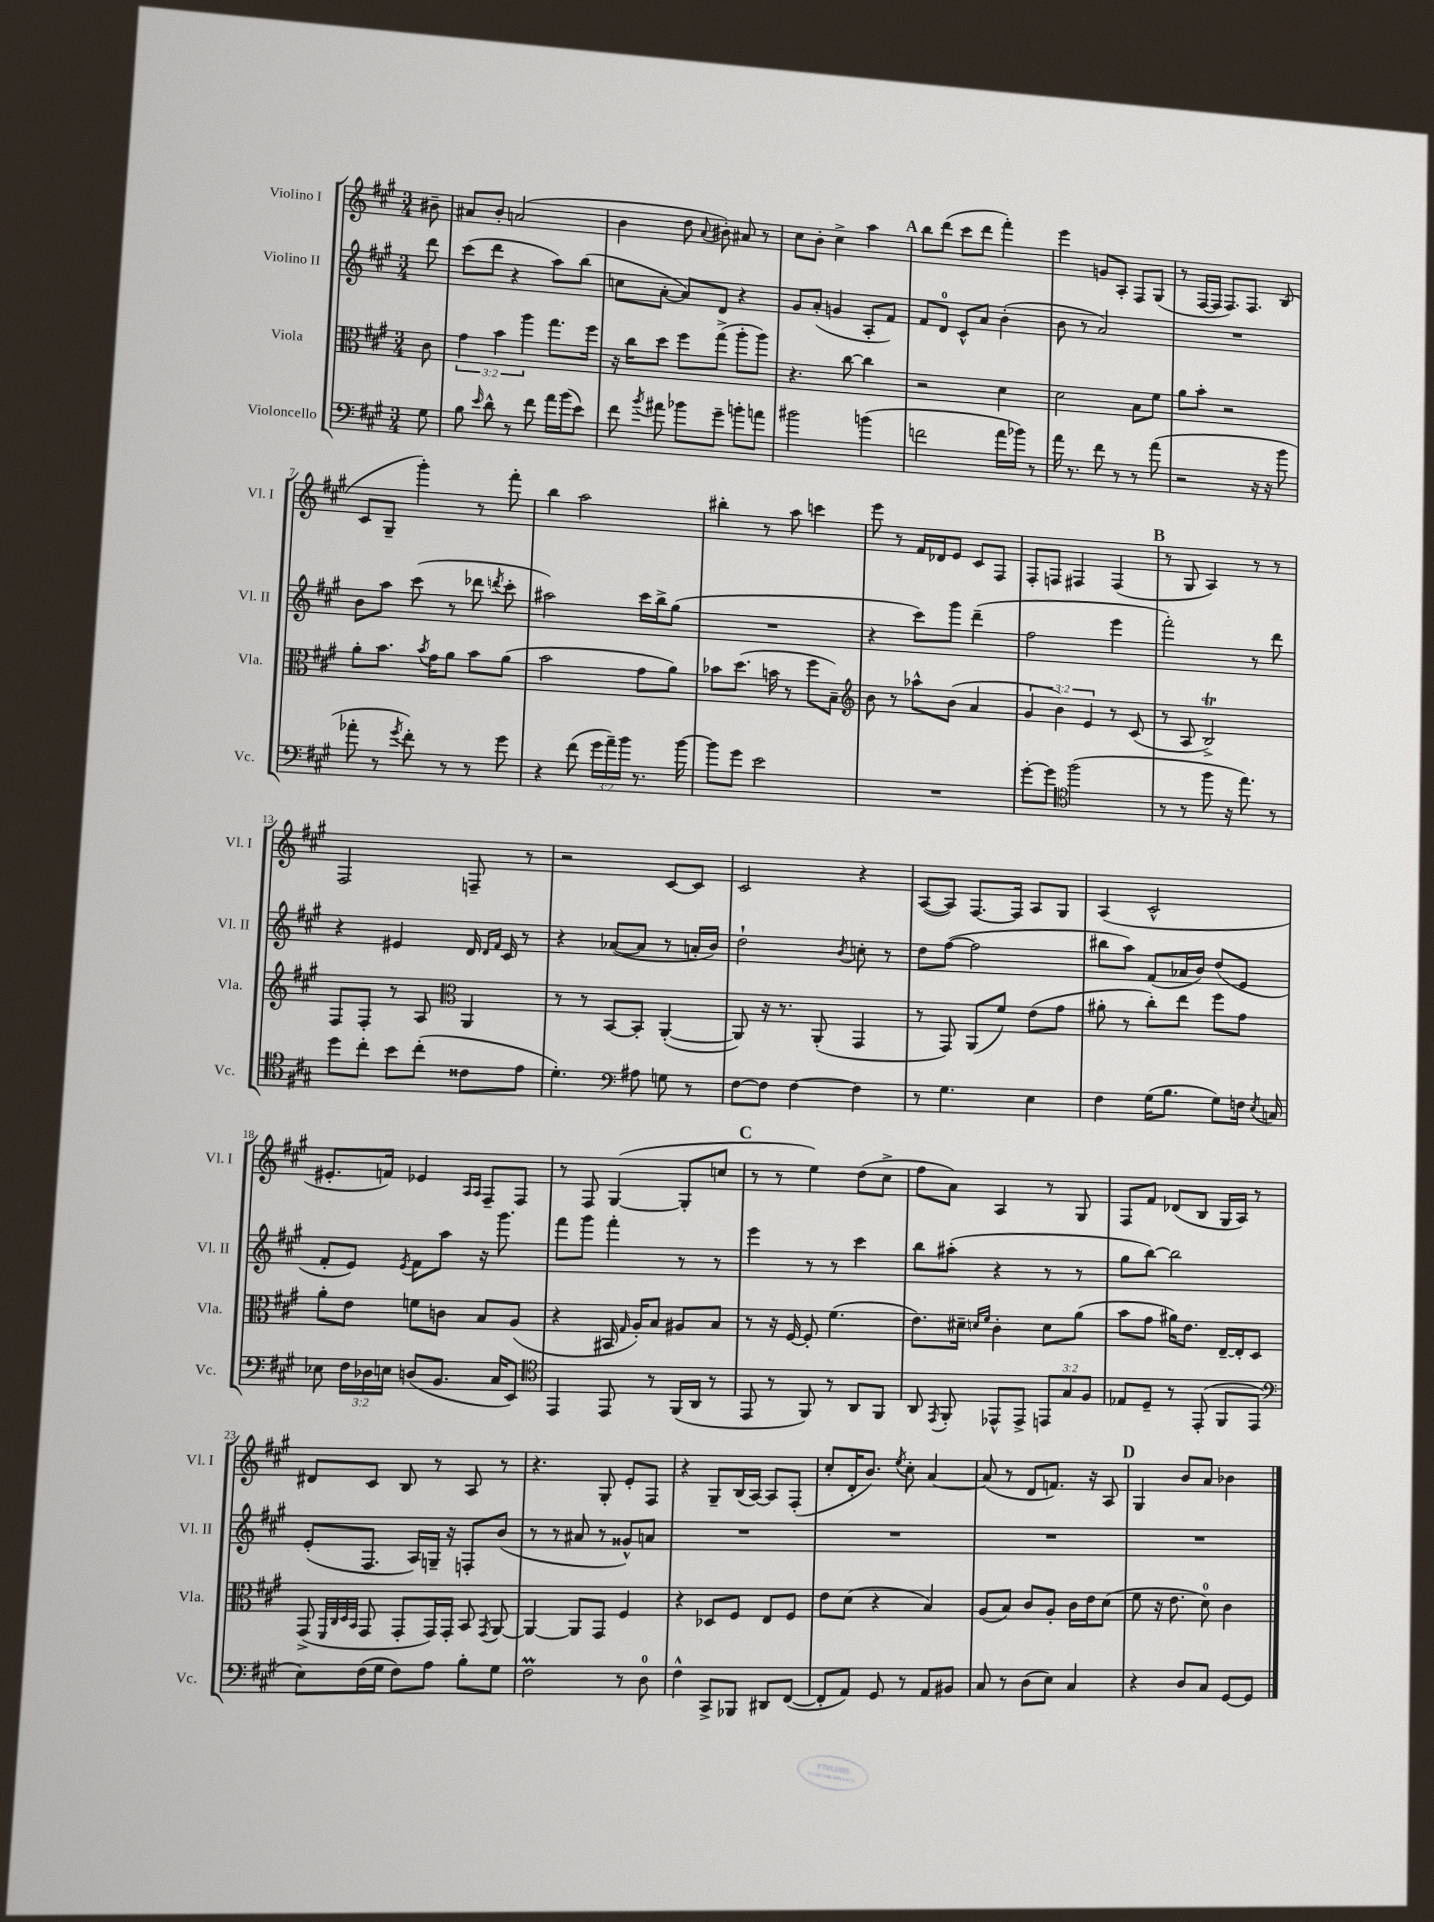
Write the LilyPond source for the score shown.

<<
\new StaffGroup <<
\new Staff = "s0" \with { instrumentName = "Violino I" shortInstrumentName = "Vl. I" } {
    \clef treble \key a \major \numericTimeSignature \time 3/4 \partial 8
    \autoBeamOff bis'8-- |
    ais'8[ b'8]-. a'2( |
    b'4 d''8 \appoggiatura { a'8 } bis'8-.) ais'8 r8 |
    cis''8[ b'8]-. cis''4-> a''4 |
    \mark \markup { \bold "A" } b''8[ d'''8]( cis'''8[ d'''8] fis'''4-.) |
    e'''4 g'8[ a8]-. fis8[ gis8]( |
    r8 fis16[~ fis16] fis8.[) fis8.] b8( |
    cis'8[ gis8]-- gis'''4-.) r8 fis'''8-. |
    b''4 a''2 |
    bis''4-. r8 a''8 c'''4 |
    e'''8 r8 fis'16[ des'16 e'8] cis'8[ fis8] |
    fis8[-. f8] fis4 fis4( |
    \mark \markup { \bold "B" } r8 gis8 a4) r8 r8 |
    fis2 f8-- r8 |
    r2 cis'8[~ cis'8] |
    cis'2 r4 |
    a8[~( a8]) fis8.[~ fis16] a8[ gis8] |
    a4( cis'2-^ |
    eis'8.[-. f'16]) ees'4 \grace { a16[ a16] } fis8[-- fis8] |
    r8 fis8 gis4~( gis8[-. c''8] |
    \mark \markup { \bold "C" } r8 r8 e''4) d''8[( cis''8]-> |
    fis''8[ a'8]) a4 r8 gis8 |
    fis8[ fis'8] des'8[( b8] gis16[ a16]) r8 |
    dis'8[ cis'8] b8 r8 a8 r8 |
    r4. gis8-. e'8[-. fis8] |
    r4 gis8[-- b16( a16]~) a8[ fis8]-.( |
    cis''8[-. d'16-. b'8.]) \acciaccatura { e''8 } cis''8-. a'4~ |
    a'8( r8 d'8[ f'8.]) r16 a8 |
    \mark \markup { \bold "D" } gis4 b'8[ a'8] bes'4 \bar "|." |
}
\new Staff = "s1" \with { instrumentName = "Violino II" shortInstrumentName = "Vl. II" } {
    \clef treble \key a \major \numericTimeSignature \time 3/4 \partial 8
    \autoBeamOff d'''8 |
    cis'''8[( d'''8] r4 a''8[) b''8]( |
    c''8[ a'8]~-. a'8[) d'8] r4 |
    gis'8[ a'8]-.( g'4 a8[-. fis'8]) |
    \mark \markup { \bold "A" } fis'8[ d'8]-0 cis'8[-^ a'8] b'4-.( |
    b'8 r8 a'2) |
    R2. |
    b'8[ a''8] cis'''8( r8 des'''8 \acciaccatura { d'''8 } cis'''8-. |
    ais''2) cis'''16[ b''16-> gis''8]( |
    R2. |
    r4 cis'''8[) gis'''8] d'''4--( |
    fis''2 e'''4 |
    \mark \markup { \bold "B" } fis'''2-.) r8 d'''8 |
    r4 eis'4 d'16 \grace { d'16[ fis'16] } cis'16 r8 |
    r4 aes'8[~( aes'8] r8 a'16[-. b'16]) |
    d''2-! \acciaccatura { b'8 } c''8-. r8 |
    d''8[ fis''8]~( fis''2 |
    bis''8[ a''8]) fis'8[( aes'16 b'16]) d''8[( e'8] |
    fis'8[-. e'8]) \acciaccatura { e'8 } fis'8[ a''8] r16 gis'''8. |
    fis'''8[ gis'''8] fis'''4-. r8 r8 |
    \mark \markup { \bold "C" } e'''4 r8 r8 cis'''4 |
    b''8[ ais''8]-.( r4 r8 r8 |
    gis''8[ b''8]~) b''2 |
    e'8[-.( fis8.] a16[) g16]-- r16 f8[-. b'8]( |
    r8 r8 ais'8 r8 gisis'8[-^) a'8] |
    R2. |
    R2. |
    R2. |
    \mark \markup { \bold "D" } R2. \bar "|." |
}
\new Staff = "s2" \with { instrumentName = "Viola" shortInstrumentName = "Vla." } {
    \clef alto \key a \major \numericTimeSignature \time 3/4 \override Staff.TupletNumber.text = #tuplet-number::calc-fraction-text \partial 8
    \autoBeamOff cis'8 |
    \tuplet 3/2 { gis'4 b'4 a''4 } gis''8.[ fis''16] |
    r16 cis''16[ d''8] fis''8[ gis''8]->( a''8[-. a''8]) |
    r4. cis''8~ cis''4 |
    \mark \markup { \bold "A" } r2 d'4 |
    d'2 b8[ fis'8] |
    a'8[ b'8]-. r2 |
    a'8[-. b'8.] \acciaccatura { b'8 } gis'16[ a'8] b'8[ a'8]( |
    b'2 gis'8[ a'8]) |
    bes'8[ d''8.]( b'16 r8 fis''8[ b8]--) |
    \clef treble b'8 r8 aes''8[-^ b'8]( a'4 |
    \tuplet 3/2 { gis'4 b'4) e'4 } r8 cis'8( |
    \mark \markup { \bold "B" } r8 a8 b2->\trill) |
    fis8[ fis8]-. r8 a8 \clef alto a,4 |
    r8 r8 b,8[~ b,8]-. a,4~-.( |
    a,8) r16 r8. a,8-.( gis,4 |
    r8 gis,8) a,8[( fis'8]) e'8[( gis'8] |
    ais'8-. r8 cis''8[-.) e''8] fis''8[ gis'8] |
    a'8[-. e'8] f'8[ c'8] b8[ a8]( |
    r4 bis,16 \grace { gis16 } a16[-.) b8] ais8[ b8] |
    \mark \markup { \bold "C" } r8 r16 fis16~ fis8-. fis'4.( |
    e'8.[) dis'16]-- \grace { d'16[ fis'16] } cis'4-. d'8[ a'8]( |
    b'8[ gis'8] ais'16[) e'8.] e16[~-- e16-. d8] |
    gis,8->( \grace { fis,32[ cis32 d32 b,32] } gis,8 gis,8[-. gis,16) gis,16]-. b,8 \acciaccatura { gis,8 } a,8~ |
    a,4~ a,8[ gis,8] fis4 |
    r4 des8[ fis8] e8[ fis8] |
    e'8[ d'8]( r4 b4) |
    a8[( b8]) cis'8[ a8]-. cis'16[ e'16 d'8]( |
    \mark \markup { \bold "D" } fis'8 r16 e'8. d'8-0) cis'4 \bar "|." |
}
\new Staff = "s3" \with { instrumentName = "Violoncello" shortInstrumentName = "Vc." } {
    \clef bass \key a \major \numericTimeSignature \time 3/4 \override Staff.TupletNumber.text = #tuplet-number::calc-fraction-text \partial 8
    \autoBeamOff gis8 |
    b8 \grace { e'16 } d'8-^ r8 fis'8 a'16[ b'16( e'8]) |
    fis'8 \acciaccatura { b'8 } ais'8 bes'8[ gis'8]-- b'8[-. a'8] |
    bis'2 b'4( |
    \mark \markup { \bold "A" } f'2 a'16[ bes'16]) r8 |
    a'16 r8. fis'8 r8 r8 a'8( |
    r2 r16 r16 b'8 |
    aes'8-. r8 \acciaccatura { gis'8 } fis'8-.) r8 r8 gis'8 |
    r4 fis'8( \tuplet 3/2 { gis'16[ a'16--) b'16] } r8. b'16~ |
    b'8[ gis'8] e'2 |
    R2. |
    gis'8[~-. gis'8] \clef tenor fis''2( |
    \mark \markup { \bold "B" } r8 r8 fis''8 r16 e''8.) r8 |
    d''8[ cis''8]-. b'8[ cis''8]-.( cisis'8[ e'8] |
    d'4.-.) \clef bass ais8 g8 r8 |
    fis8[~ fis8] fis4~ fis4 |
    r8 gis4. e4 |
    fis4 gis16[( b8.] gis8[) f16] \acciaccatura { e8 } c16 |
    ees8 \tuplet 3/2 { fis16[ des16 e16] } d8[( b,8.] cis16[ e,8]) |
    \clef tenor e,4 e,8 r8 fis,16[( a,16] r8 |
    \mark \markup { \bold "C" } e,8 r8 fis,8) r8 a,8[ fis,8] |
    a,8 \acciaccatura { e,8 } fis,8-. ees,8[-^ ees,8]-> \tuplet 3/2 { e,8[ gis8 fis8] } |
    ees8[ d8]-- r8 e,8-.( fis,8[ e,8] |
    \clef bass e8[) fis16( gis16] fis8[) a8] b8[-. gis8] |
    fis2\prall r8 d8-0 |
    fis4-^ cis,8[-> bes,,8] dis,8[ fis,8]~( |
    fis,8[-. a,8]) gis,8 r8 a,8[ bis,8] |
    cis8 r8 d8[( e8]) cis4 |
    \mark \markup { \bold "D" } r4 d8[ cis8] gis,8[~ gis,8] \bar "|." |
}
>>
>>
